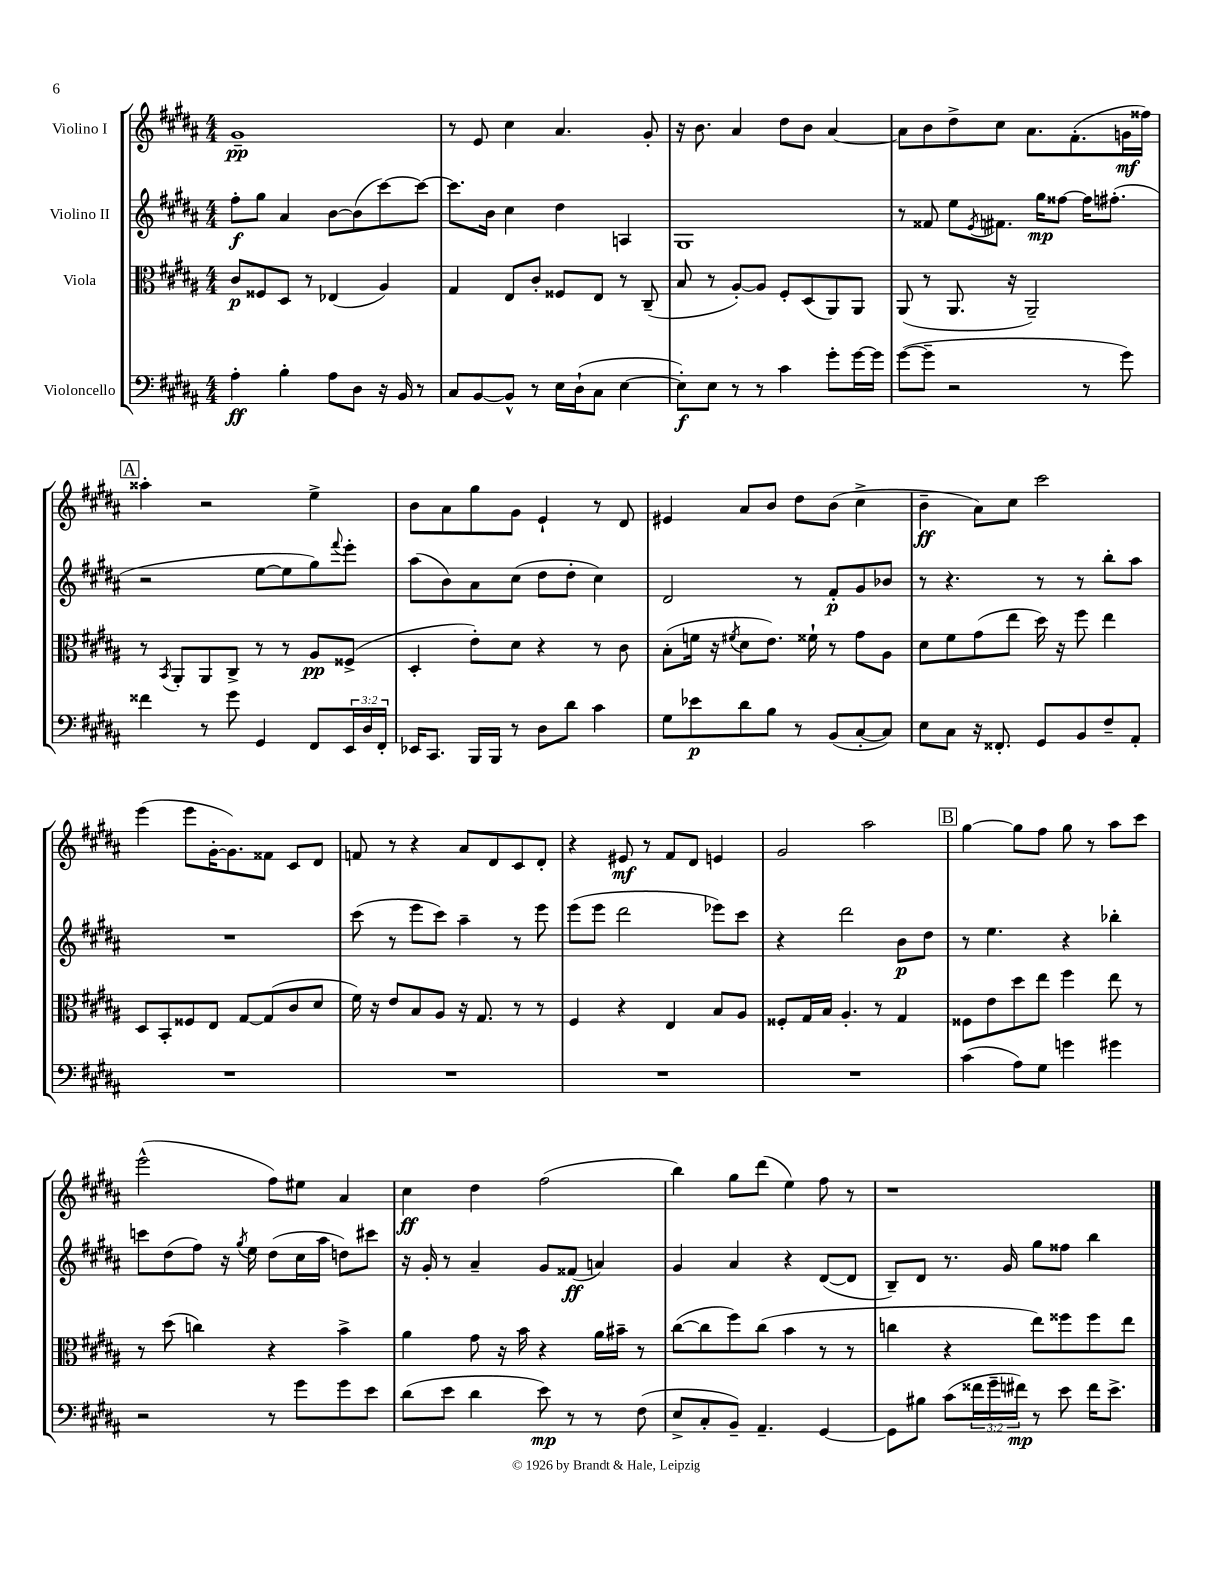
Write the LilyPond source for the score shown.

<<
\new StaffGroup <<
\new Staff = "s0" \with { instrumentName = "Violino I" } {
    \clef treble \key b \major \numericTimeSignature \time 4/4
    gis'1--\pp |
    r8 e'8 cis''4 ais'4. gis'8-. |
    r16 b'8. ais'4 dis''8 b'8 ais'4~ |
    ais'8 b'8 dis''8-> cis''8 ais'8. fis'8.-.( g'16\mf fisis''16) |
    \mark \markup { \box "A" } aisis''4-. r2 e''4-> |
    b'8 ais'8 gis''8 gis'8 e'4-! r8 dis'8 |
    eis'4 ais'8 b'8 dis''8 b'8( cis''4-> |
    b'4--\ff ais'8) cis''8 cis'''2 |
    e'''4( e'''8 gis'16~-. gis'8.) fisis'8 cis'8 dis'8 |
    f'8 r8 r4 ais'8 dis'8 cis'8 dis'8-. |
    r4 eis'8\mf r8 fis'8 dis'8 e'4 |
    gis'2 ais''2 |
    \mark \markup { \box "B" } gis''4~ gis''8 fis''8 gis''8 r8 ais''8 cis'''8 |
    e'''2-^( fis''8) eis''8 ais'4 |
    cis''4\ff dis''4 fis''2( |
    b''4) gis''8 dis'''8( e''4) fis''8 r8 |
    r1 \bar "|." |
}
\new Staff = "s1" \with { instrumentName = "Violino II" } {
    \clef treble \key b \major \numericTimeSignature \time 4/4
    fis''8-.\f gis''8 ais'4 b'8~ b'8( cis'''8~) cis'''8~ |
    cis'''8. b'16 cis''4 dis''4 a4 |
    gis1 |
    r8 fisis'8 e''8 \acciaccatura { e'8 } fis'8. gis''16\mp fisis''8~ fisis''16 fis''8.-.( |
    \mark \markup { \box "A" } r2 e''8~ e''8 gis''8) \appoggiatura { fis'''8 } e'''8-. |
    ais''8( b'8) ais'8 cis''8( dis''8 dis''8-. cis''4) |
    dis'2 r8 fis'8-.\p gis'8 bes'8 |
    r8 r4. r8 r8 b''8-. ais''8 |
    R1 |
    cis'''8( r8 e'''8 cis'''8) ais''4-- r8 e'''8 |
    e'''8( e'''8 dis'''2 ees'''8) cis'''8 |
    r4 dis'''2 b'8\p dis''8 |
    \mark \markup { \box "B" } r8 e''4. r4 bes''4-. |
    c'''8 dis''8( fis''8) r16 \acciaccatura { gis''8 } e''16 dis''8( cis''16 ais''16 d''8) cis'''8 |
    r16 gis'16-. r8 ais'4-- gis'8 fisis'8\ff( a'4) |
    gis'4 ais'4 r4 dis'8~( dis'8 |
    b8--) dis'8 r8. gis'16 gis''8 fisis''8 b''4 \bar "|." |
}
\new Staff = "s2" \with { instrumentName = "Viola" } {
    \clef alto \key b \major \numericTimeSignature \time 4/4
    cis'8\p fisis8 dis8 r8 ees4( ais4) |
    gis4 e8 cis'8-. fisis8 e8 r8 cis8--( |
    b8 r8 ais8~-.) ais8 fis8-. dis8( ais,8) ais,8 |
    ais,8( r8 ais,8. r16 ais,2--) |
    \mark \markup { \box "A" } r8 \acciaccatura { b,8 } ais,8-. ais,8 cis8-> r8 r8 ais8\pp fisis8->( |
    dis4-. e'8-.) dis'8 r4 r8 cis'8 |
    b8-.( f'16 r16 \acciaccatura { fis'8 } dis'8 e'8.) fisis'16-! r8 gis'8 ais8 |
    dis'8 fis'8 gis'8( e''8 dis''16) r16 fis''8 e''4 |
    dis8 b,8-. fisis8 e8 gis8~ gis8( cis'8 dis'8 |
    fis'16) r16 e'8 b8 ais8 r16 gis8. r8 r8 |
    fis4 r4 e4 b8 ais8 |
    fisis8-. gis16 b16 ais4.-. r8 gis4 |
    \mark \markup { \box "B" } fisis8 e'8 dis''8 e''8 fis''4 e''8 r8 |
    r8 dis''8( c''4) r4 b'4-> |
    ais'4 gis'8 r16 b'16 r4 ais'16 bis'16-- r8 |
    cis''8~( cis''8 fis''8) cis''8( b'4 r8 r8 |
    c''4 r4 e''8) fisis''8 fisis''8 e''8 \bar "|." |
}
\new Staff = "s3" \with { instrumentName = "Violoncello" } {
    \clef bass \key b \major \numericTimeSignature \time 4/4 \override Staff.TupletNumber.text = #tuplet-number::calc-fraction-text
    ais4-.\ff b4-. ais8 dis8 r16 b,16 r8 |
    cis8 b,8~ b,8-^ r8 e16 dis16-!( cis8 e4~ |
    e8-.\f) e8 r8 r8 cis'4 gis'8-. gis'16~ gis'16 |
    gis'8~( gis'8-- r2 r8 gis'8) |
    \mark \markup { \box "A" } fisis'4 r8 gis'8 gis,4 fis,8 \tuplet 3/2 { e,16 dis16 fis,16-. } |
    ees,16 cis,8. b,,16 b,,16 r8 dis8 dis'8 cis'4 |
    gis8 ees'8\p dis'8 b8 r8 b,8( cis8~-. cis8) |
    e8 cis8 r16 fisis,8.-. gis,8 b,8 fis8-- ais,8-. |
    R1 |
    R1 |
    R1 |
    R1 |
    \mark \markup { \box "B" } cis'4( ais8) gis8 g'4 gis'4 |
    r2 r8 gis'8 gis'8 e'8 |
    dis'8( e'8 dis'4 e'8\mp) r8 r8 fis8( |
    e8-> cis8-. b,8--) ais,4.-- gis,4~ |
    gis,8 bis8 cis'8( \tuplet 3/2 { fisis'16 gis'16-- fis'16\mp) } r8 e'8 fis'16 e'8.-> \bar "|." |
}
>>
>>
\layout { \context { \Score \remove "Bar_number_engraver" } }
